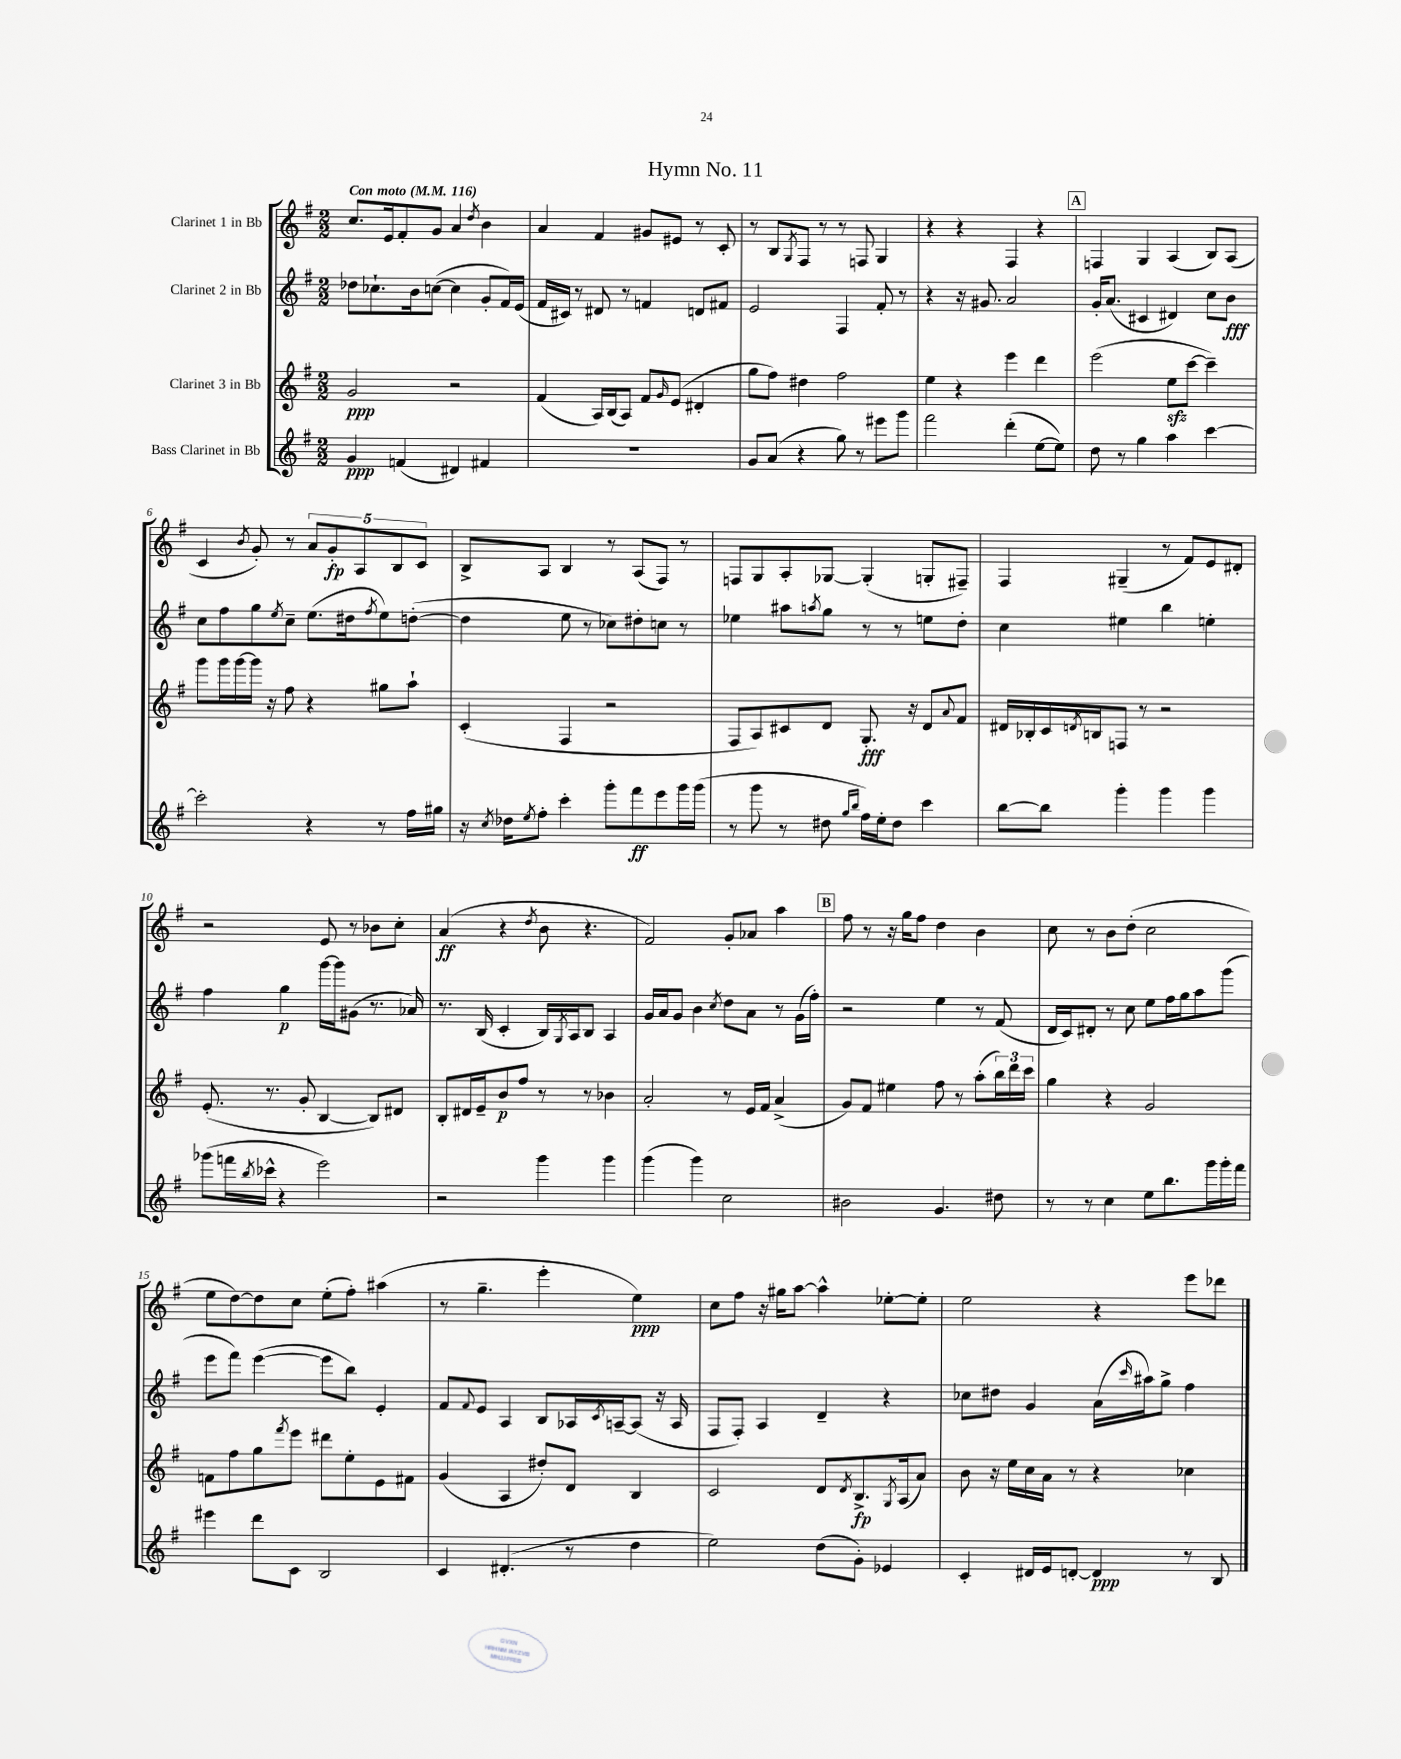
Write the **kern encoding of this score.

**kern	**dynam	**kern	**dynam	**kern	**dynam	**kern	**dynam
*part4	*part4	*part3	*part3	*part2	*part2	*part1	*part1
*staff4	*staff4	*staff3	*staff3	*staff2	*staff2	*staff1	*staff1
*I"Bass Clarinet in Bb	*	*I"Clarinet 3 in Bb	*	*I"Clarinet 2 in Bb	*	*I"Clarinet 1 in Bb	*
*clefG2	*	*clefG2	*	*clefG2	*	*clefG2	*
*k[f#]	*	*k[f#]	*	*k[f#]	*	*k[f#]	*
*M2/2	*	*M2/2	*	*M2/2	*	*M2/2	*
*MM116	*	*MM116	*	*MM116	*	*MM116	*
=1	=1	=1	=1	=1	=1	=1	=1
!	!	!	!	!	!	!LO:TX:a:B:t=Con moto	!
4g/	ppp	2g/	ppp	8dd-X\L	.	8.cc/L	.
.	.	.	.	8.cc-X`\	.	.	.
.	.	.	.	.	.	16e/k	.
(4fn/	.	.	.	.	.	8f#'/	.
.	.	.	.	16b\k	.	.	.
.	.	.	.	([8ccn\J	.	8g/J	.
4d#X/)	.	2r	.	4cc\]	.	4a/	.
.	.	.	.	.	.	8qdd/	.
4f#X/	.	.	.	8g'/L	.	4b\	.
.	.	.	.	16f#/L)	.	.	.
.	.	.	.	(16e/JJ	.	.	.
=2	=2	=2	=2	=2	=2	=2	=2
1r	.	(4f#/	.	16f#/LL	.	4a/	.
.	.	.	.	16c#X/JJ)	.	.	.
.	.	.	.	8r	.	.	.
.	.	16A/LL)	.	8d#X/	.	4f#/	.
.	.	(16B/J	.	.	.	.	.
.	.	8A/J)	.	8r	.	.	.
.	.	8f#/L	.	4fn/	.	8g#X/L	.
.	.	16qqg/	.	.	.	.	.
.	.	(8e/J	.	.	.	8e#X/J	.
.	.	4d#X'/	.	8dn/L	.	8r	.
.	.	.	.	8f#X/J	.	8c'/	.
=3	=3	=3	=3	=3	=3	=3	=3
8g/L	.	8gg\L	.	2e/	.	8r	.
(8a/J	.	8ff#\J)	.	.	.	8B/L	.
.	.	.	.	.	.	8qG/	.
4r	.	4dd#X\	.	.	.	8F#/J	.
.	.	.	.	.	.	8r	.
8gg\)	.	2ff#\	.	4F#/	.	8r	.
8r	.	.	.	.	.	8Fn/	.
8eee#X\L	.	.	.	8f#'/	.	4G/	.
8ggg\J	.	.	.	8r	.	.	.
=4	=4	=4	=4	=4	=4	=4	=4
2fff#\	.	4ee\	.	4r	.	4r	.
.	.	4r	.	16r	.	4r	.
.	.	.	.	8.g#X/	.	.	.
(4ddd'\	.	4eee\	.	2a/	.	4F#/	.
[8ee\L	.	4ddd\	.	.	.	4r	.
8ee\J])	.	.	.	.	.	.	.
!!LO:REH:place=s1:t=A
=5	=5	=5	=5	=5	=5	=5	=5
8dd\	.	(2eee\	.	16g'/KL	.	4Fn/	.
.	.	.	.	(8.a/J	.	.	.
8r	.	.	.	.	.	.	.
4gg\	.	.	.	4c#X/	.	4G/	.
4aa\	.	8eezz\L	.	4d#X/)	.	(4A/	.
.	.	[8ccc\J	.	.	.	.	.
[4ccc\	.	4ccc~\])	.	8cc\L	.	8B/L)	.
.	.	.	.	8b\J	fff	(8A/J	.
!!LO:LB:g=z
=6	=6	=6	=6	=6	=6	=6	=6
2ccc'\]	.	8ggg\L	.	8cc\L	.	4c/	.
.	.	16ggg\L	.	8ff#\	.	.	.
.	.	[16ggg\	.	.	.	.	.
.	.	.	.	.	.	8qb/	.
.	.	16ggg\JJ]	.	8gg\	.	8g'/)	.
.	.	16r	.	.	.	.	.
.	.	.	.	8qee/	.	.	.
.	.	8ff#\	.	8cc~\J	.	8r	.
4r	.	4r	.	(8.ee\L	.	10a/L	.
.	.	.	.	.	.	10g'/	fp
.	.	.	.	16dd#X\k	.	.	.
.	.	.	.	.	.	10A/	.
.	.	.	.	8qff#/	.	.	.
8r	.	8gg#X\L	.	8ee\)	.	.	.
.	.	.	.	.	.	10B/	.
16ff#\LL	.	8aa`\J	.	([8ddn'\J	.	.	.
.	.	.	.	.	.	10c/J	.
16gg#X\JJ	.	.	.	.	.	.	.
=7	=7	=7	=7	=7	=7	=7	=7
16r	.	(4c'/	.	4dd\]	.	8B^/L	.
8qcc/	.	.	.	.	.	.	.
16dd-X\KL	.	.	.	.	.	.	.
8qee/	.	.	.	.	.	.	.
8ff#'\J	.	.	.	.	.	8A/J	.
4ccc'\	.	4F#/	.	8ee\	.	4B/	.
.	.	.	.	8r	.	.	.
8ggg'\L	.	2r	.	8cc-X\L)	.	8r	.
8fff#\	ff	.	.	8dd#X'\	.	(8A/L	.
8eee\	.	.	.	8ccn\J	.	8F#/J)	.
16ggg\L	.	.	.	8r	.	8r	.
(16ggg\JJ	.	.	.	.	.	.	.
=8	=8	=8	=8	=8	=8	=8	=8
8r	.	8F#/L	.	4ee-X\	.	8Fn/L	.
8ggg\	.	8A/)	.	.	.	8G/	.
8r	.	8c#X/	.	8aa#X\L	.	8A'/	.
.	.	.	.	8qaan/	.	.	.
8dd#X\	.	8d/J	.	8gg\J	.	[8G-X/J	.
16qqgg/LL	.	.	.	.	.	.	.
16qqbb/JJ	.	.	.	.	.	.	.
16ff#\LL)	.	8.G'/	fff	8r	.	(4G-'/]	.
16ee'\J	.	.	.	.	.	.	.
8dd#\J	.	.	.	8r	.	.	.
.	.	16r	.	.	.	.	.
4ccc\	.	8d/L	.	8een\L	.	8Gn'/L	.
.	.	8qqa/	.	.	.	.	.
.	.	8f#/J	.	8dd'\J	.	8F#X~/J)	.
=9	=9	=9	=9	=9	=9	=9	=9
[8bb\L	.	16d#X/LL	.	4cc\	.	4F#/	.
.	.	16B-X'/	.	.	.	.	.
8bb\J]	.	16c/	.	.	.	.	.
.	.	8qdn/	.	.	.	.	.
.	.	16Bn/J	.	.	.	.	.
4ggg'\	.	8Fn/J	.	4ee#X\	.	(4G#X~/	.
.	.	8r	.	.	.	.	.
4ggg\	.	2r	.	4bb\	.	8r	.
.	.	.	.	.	.	8f#/L)	.
4ggg\	.	.	.	4een'\	.	8e/	.
.	.	.	.	.	.	8d#X'/J	.
!!LO:LB:g=z
=10	=10	=10	=10	=10	=10	=10	=10
(8ggg-X\L	.	(8.e'/	.	4ff#\	.	2r	.
16fffn\L	.	.	.	.	.	.	.
8qbb/	.	.	.	.	.	.	.
16ccc-X^^\JJ	.	8.r	.	.	.	.	.
4r	.	.	.	4gg\	p	.	.
.	.	8g'/	.	.	.	.	.
2eee\)	.	[4B/	.	[16ggg\LL	.	8e/	.
.	.	.	.	16ggg\J]	.	.	.
.	.	.	.	(8g#X\J	.	8r	.
.	.	8B/L])	.	8.r	.	8b-X\L	.
.	.	8d#X/J	.	.	.	8cc'\J	.
.	.	.	.	16a-X/)	.	.	.
=11	=11	=11	=11	=11	=11	=11	=11
2r	.	8B'/L	.	8.r	.	(4a/	ff
.	.	16d#X/L	.	.	.	.	.
.	.	16e~/J	.	(16B/	.	.	.
.	.	8b/	p	4c'/	.	4r	.
.	.	8ff#/J	.	.	.	.	.
.	.	.	.	.	.	8qdd/	.
4ggg\	.	8r	.	16B/LL)	.	8b\	.
.	.	.	.	8qG/	.	.	.
.	.	.	.	16A/J	.	.	.
.	.	8r	.	8B/J	.	4.r	.
4ggg\	.	4b-X\	.	4A/	.	.	.
=12	=12	=12	=12	=12	=12	=12	=12
(4ggg\	.	2a'/	.	16g/LL	.	2f#/)	.
.	.	.	.	16a/J	.	.	.
.	.	.	.	8g/J	.	.	.
4ggg\)	.	.	.	4b\	.	.	.
.	.	.	.	8qcc/	.	.	.
2cc\	.	8r	.	8dd\L	.	8g'/L	.
.	.	16e/LL	.	8a\J	.	8a-X/J	.
.	.	16f#/JJ	.	.	.	.	.
.	.	(4a^/	.	8r	.	4aa\	.
.	.	.	.	(16g\LL	.	.	.
.	.	.	.	16ff#'\JJ)	.	.	.
!!LO:REH:place=s1:t=B
=13	=13	=13	=13	=13	=13	=13	=13
2b#X\	.	8g/L)	.	2r	.	8ff#\	.
.	.	8f#/J	.	.	.	8r	.
.	.	4ee#X\	.	.	.	16r	.
.	.	.	.	.	.	16gg\KL	.
.	.	.	.	.	.	8ff#\J	.
4.g/	.	8ff#\	.	4ee\	.	4dd\	.
.	.	8r	.	.	.	.	.
.	.	(8aa'\L	.	8r	.	4b\	.
8dd#X\	.	24bb\L)	.	(8f#/	.	.	.
.	.	24ddd\	.	.	.	.	.
.	.	24ccc\JJ	.	.	.	.	.
=14	=14	=14	=14	=14	=14	=14	=14
8r	.	4gg\	.	16d/LL	.	8cc\	.
.	.	.	.	16c/J)	.	.	.
8r	.	.	.	8d#X'/J	.	8r	.
4cc\	.	4r	.	8r	.	8b\L	.
.	.	.	.	8cc\	.	(8dd'\J	.
8ee\L	.	2g/	.	8ee\L	.	2cc\	.
8.bb\	.	.	.	16ff#\L	.	.	.
.	.	.	.	16gg\J	.	.	.
.	.	.	.	8aa\	.	.	.
16ggg\L	.	.	.	.	.	.	.
16ggg'\	.	.	.	(8ggg\J	.	.	.
16fff#\JJ	.	.	.	.	.	.	.
!!LO:LB:g=z
=15	=15	=15	=15	=15	=15	=15	=15
4eee#X\	.	8fn\L	.	8eee\L	.	8ee\L	.
.	.	8ff#\	.	8fff#\J)	.	[8dd\)	.
8ddd\L	.	8gg\	.	([4eee\	.	8dd\]	.
.	.	8qfff#/	.	.	.	.	.
8c\J	.	8eee\J	.	.	.	8cc\J	.
2B/	.	8ddd#X\L	.	8eee\L]	.	(8ee'\L	.
.	.	8ee'\	.	8bb\J)	.	8ff#'\J)	.
.	.	8e\	.	4e'/	.	(4aa#X\	.
.	.	8f#X\J	.	.	.	.	.
=16	=16	=16	=16	=16	=16	=16	=16
4c/	.	(4g/	.	8f#/L	.	8r	.
.	.	.	.	8qqf#/	.	.	.
.	.	.	.	8e/J	.	4.gg~\	.
(4.d#X'/	.	4A/	.	4A/	.	.	.
.	.	8dd#X'/L)	.	8B/L	.	4eee'\	.
8r	.	8d/J	.	16A-X/L	.	.	.
.	.	.	.	8qc/	.	.	.
.	.	.	.	[16An~/J	.	.	.
4dd\	.	4B/	.	(8A/J]	.	4ee\)	ppp
.	.	.	.	16r	.	.	.
.	.	.	.	16A/	.	.	.
=17	=17	=17	=17	=17	=17	=17	=17
2ee\)	.	2c/	.	8F#/L	.	8cc\L	.
.	.	.	.	8F#'/J)	.	8ff#\J	.
.	.	.	.	4A/	.	16r	.
.	.	.	.	.	.	16gg#X\KL	.
.	.	.	.	.	.	[8aa\J	.
(8dd\L	.	8d/L	.	4d~/	.	4aa^^\]	.
.	.	8qd/	.	.	.	.	.
8g'\J)	.	8.B^/	fp	.	.	.	.
4e-X/	.	.	.	4r	.	[8ee-X'\L	.
.	.	8qG/	.	.	.	.	.
.	.	(16A/k	.	.	.	.	.
.	.	8a/J)	.	.	.	8ee-'\J]	.
=18	=18	=18	=18	=18	=18	=18	=18
4c'/	.	8b\	.	8cc-X\L	.	2ee\	.
.	.	16r	.	8dd#X\J	.	.	.
.	.	16ee\LL	.	.	.	.	.
16d#X/LL	.	16cc\	.	4g/	.	.	.
16e/J	.	16a\JJ	.	.	.	.	.
[8dn'/J	.	8r	.	.	.	.	.
4d/]	ppp	4r	.	(16a\LL	.	4r	.
.	.	.	.	16qqccc/	.	.	.
.	.	.	.	16aa#X\J)	.	.	.
.	.	.	.	8gg^\J	.	.	.
8r	.	4cc-X\	.	4ff#\	.	8eee\L	.
8B/	.	.	.	.	.	8ddd-X\J	.
==	==	==	==	==	==	==	==
*-	*-	*-	*-	*-	*-	*-	*-
